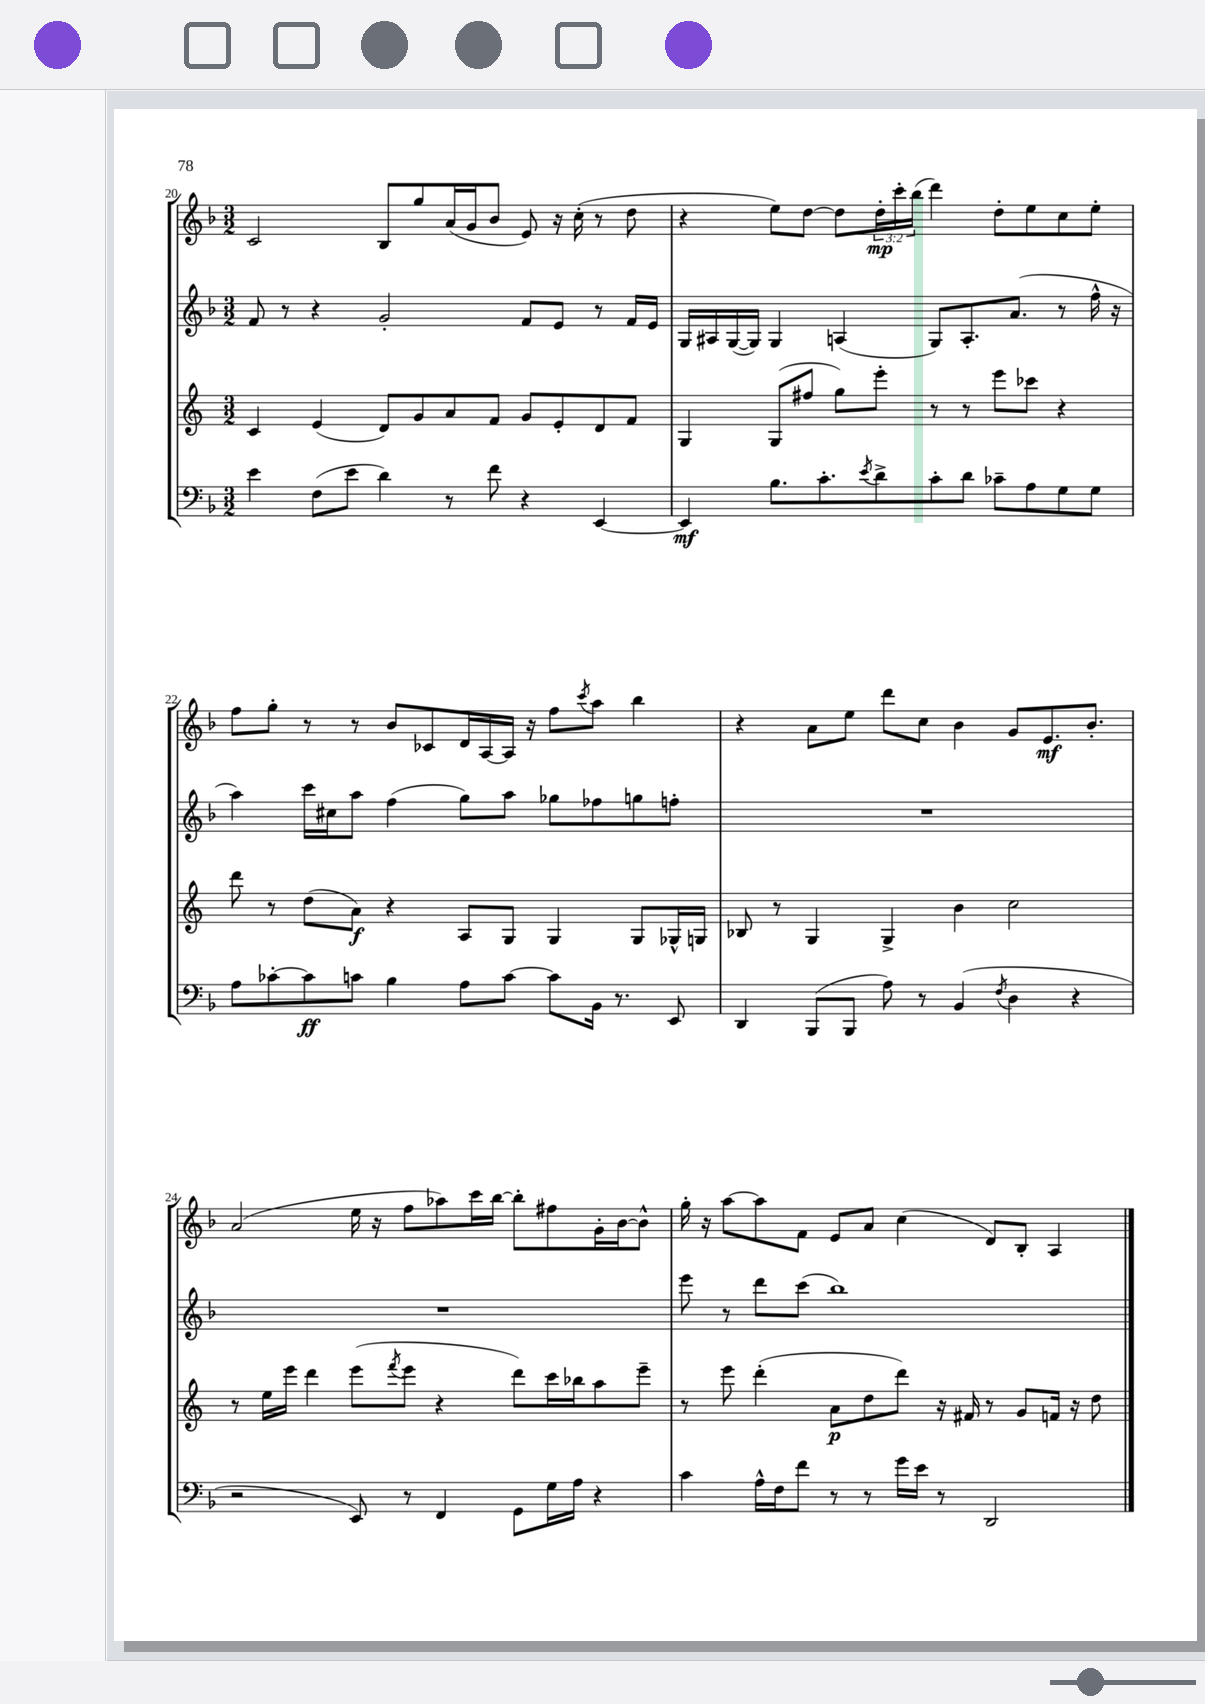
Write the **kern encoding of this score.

**kern	**kern	**kern	**kern
*staff4	*staff3	*staff2	*staff1
*clefF4	*clefG2	*clefG2	*clefG2
*k[b-]	*k[]	*k[b-]	*k[b-]
*M3/2	*M3/2	*M3/2	*M3/2
4e	4c	8f	2c
.	.	8r	.
(8F	(4e	4r	.
8e	.	.	.
4d)	8d)	2g'	8B-
.	8g	.	8gg
8r	8a	.	(16a
.	.	.	16g
8f	8f	.	8b-
4r	8g	8f	8e)
.	8e'	8e	16r
.	.	.	(16cc'
[4EE	8d	8r	8r
.	8f	16f	8dd
.	.	16e	.
=	=	=	=
4EE]	4G	16G	4r
.	.	16A#	.
.	.	([16G	.
.	.	16G])	.
8.B-	(8G	4G	8ee)
.	8ff#	.	[8dd
8.c'	.	.	.
.	8gg)	(4A	8dd]
8qe	.	.	.
8d^	8eee'	.	24dd'
.	.	.	24ccc'
.	.	.	(24bb-
8c'	8r	8G)	4ddd)
8d	8r	8.A'	.
8c-~	8eee	.	8dd'
.	.	(8.a	.
8A	8ccc-	.	8ee
8G	4r	8r	8cc
8G	.	16ff^^	8ee'
.	.	16r	.
=	=	=	=
8A	8ddd	4aa)	8ff
[8c-'	8r	.	8gg'
8c-]	(8dd	16ccc	8r
.	.	16cc#	.
8c	8a)	8aa	8r
4B-	4r	(4ff	8b-
.	.	.	8c-
8A	8A	8gg)	16d
.	.	.	[16A
[8c	8G	8aa	16A]
.	.	.	16r
8c]	4G	8gg-	8ff
.	.	.	8qccc
16BB-	.	8ff-	8aa
8.r	.	.	.
.	8G	8gg	4bb-
8EE	16G-^^	8ff'	.
.	16G	.	.
=	=	=	=
4DD	8B-	1.r	4r
.	8r	.	.
(8BBB-	4G	.	8a
8BBB-	.	.	8ee
8A)	4G^	.	8ddd
8r	.	.	8cc
(4BB-	4b	.	4b-
8qF	.	.	.
4D	2cc	.	8g
.	.	.	8.e
4r	.	.	.
.	.	.	8.b-'
=	=	=	=
2r	8r	1.r	(2a
.	16ee	.	.
.	16eee	.	.
.	4ddd	.	.
8EE)	(8eee	.	16ee
.	.	.	16r
.	8qfff	.	.
8r	8eee	.	8ff
4FF	4r	.	8aa-)
.	.	.	16ccc
.	.	.	[16bb-
8GG	8ddd)	.	8bb-']
16G	16ccc	.	8ff#
16A	16bb-	.	.
4r	8aa	.	16g'
.	.	.	[16b-
.	8eee~	.	8b-^^]
=	=	=	=
4c	8r	8eee	16gg'
.	.	.	16r
.	8eee	8r	[8aa
16A^^	(4ddd'	8ddd	8aa]
16F	.	.	.
8f	.	(8ccc	8f
8r	8a	1bb-)	8e
8r	8dd	.	8a
16g	8ddd)	.	(4cc
16e	.	.	.
8r	16r	.	.
.	16f#	.	.
2DD	8r	.	8d)
.	8g	.	8B-'
.	16f	.	4A
.	16r	.	.
.	8dd	.	.
==	==	==	==
*-	*-	*-	*-
